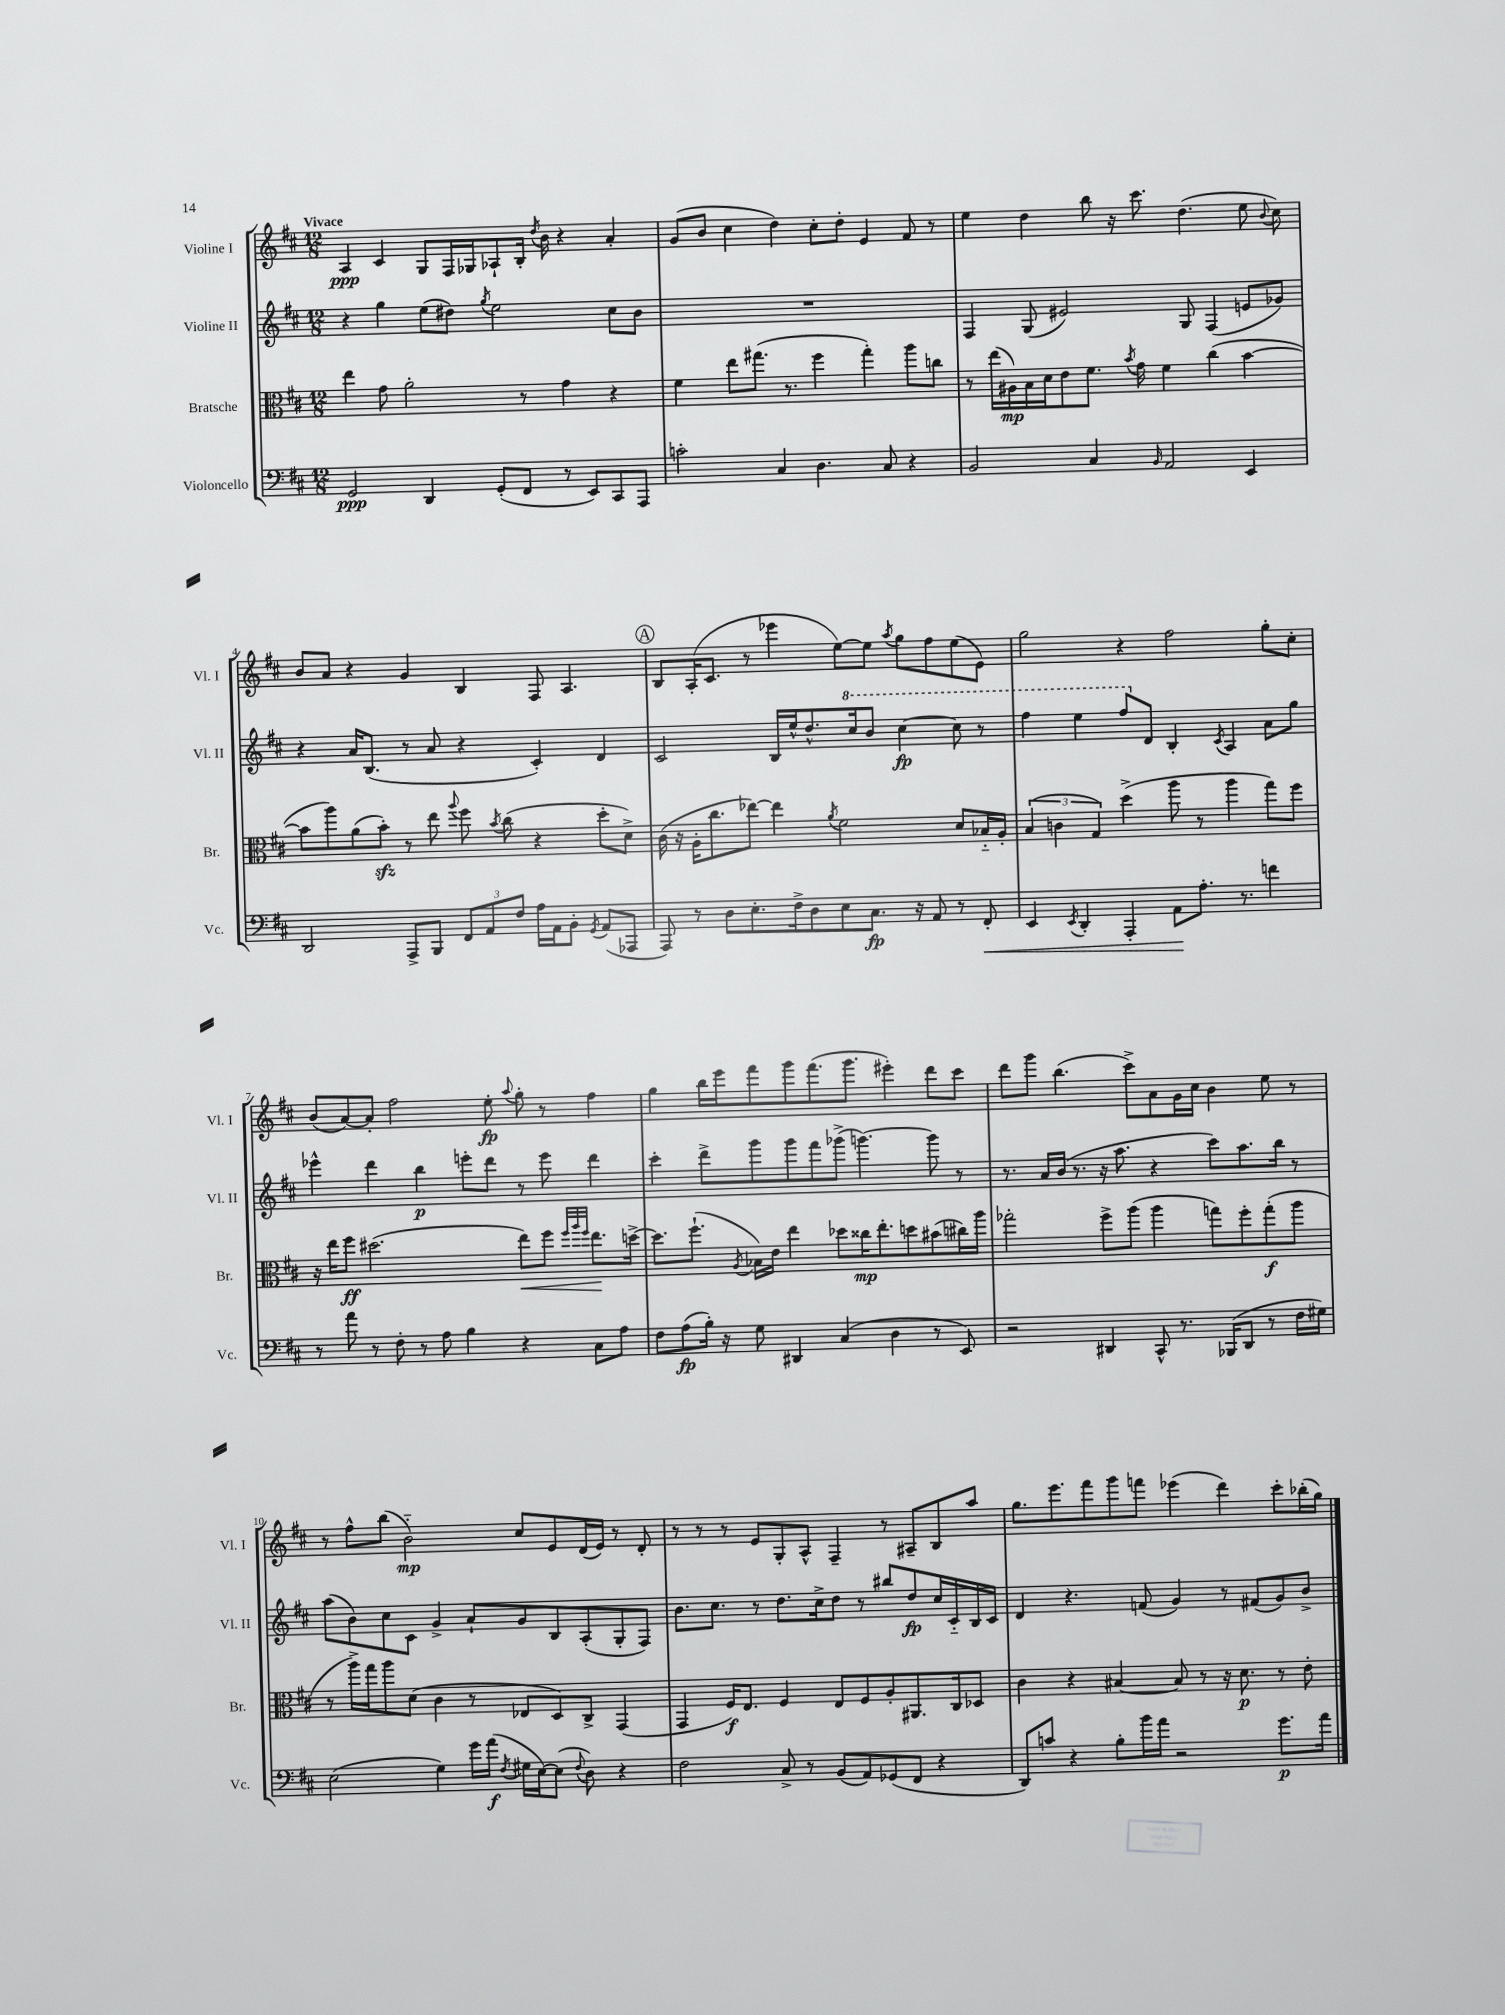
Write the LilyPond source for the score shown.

<<
\new StaffGroup <<
\new Staff = "s0" \with { instrumentName = "Violine I" shortInstrumentName = "Vl. I" } {
    \clef treble \key d \major \numericTimeSignature \time 12/8 \tempo "Vivace"
    \autoBeamOff a4\ppp cis'4 g8[ fis16 ges16 aes8-! b16]-. \acciaccatura { d''8 } b'16 r4 a'4-. |
    g'8[( b'8] cis''4 d''4) cis''8[-. d''8]-. e'4 fis'8 r8 |
    e''4 d''4 b''8 r16 cis'''8. d''4.( e''8 \appoggiatura { b'8 } cis''8) |
    b'8[ a'8] r4 g'4 b4 fis8 a4. |
    \mark \markup { \circle "A" } b8[ a16-.( cis'8.] r8 ees'''4 e''8[~) e''8] \acciaccatura { a''8 } g''8[ fis''8 e''8( e'8]) |
    g''2 r4 fis''2 g''8[-. cis''8]-. |
    b'8[( a'8~) a'8]-. fis''2 e''8-.\fp \appoggiatura { a''8 } g''8-. r8 fis''4 |
    g''4 b''16[ e'''16 fis'''8 g'''8 fis'''8.( g'''8.] eis'''4-.) d'''8[ cis'''8] |
    d'''8[ g'''8] b''4.( cis'''8[->) a'8 g'16 cis''16] b'4 e''8 r8 |
    r8 fis''8[-^ b''8]( b'2-_\mp) cis''8[ e'8 d'16( e'16]) r8 d'8-. |
    r8 r8 r8 e'8[ g8-. a8]-^ fis4-- r8 ais8[-- b8 a''8] |
    g''8.[ e'''8. fis'''8 g'''8 f'''8] ees'''4( d'''4) cis'''8[-. bes''16-.( g''16]) \bar "|." |
}
\new Staff = "s1" \with { instrumentName = "Violine II" shortInstrumentName = "Vl. II" } {
    \clef treble \key d \major \numericTimeSignature \time 12/8
    \autoBeamOff r4 g''4 e''8[( dis''8]) \acciaccatura { g''8 } e''2 cis''8[ b'8] |
    R1. |
    fis4 g8( eis'2) g8 fis4( e'8[ ges'8]) |
    r4 a'16[ b8.]( r8 a'8 r4 cis'4-.) d'4 |
    \mark \markup { \circle "A" } cis'2 b16[ e''16-^ d''8.-^ \ottava #1 cis'''16 b''8] cis'''4~\fp cis'''8 r8 |
    fis'''4 e'''4 fis'''8[ \ottava #0 d'8] b4-. \acciaccatura { cis'8 } a4 a'8[ g''8] |
    ees'''4-^ d'''4 b''4\p e'''8[-. d'''8] r8 e'''8 d'''4 |
    cis'''4-. d'''8[-> g'''8 g'''8 fis'''8 ges'''8]->( g'''4.~) g'''8 r8 |
    r8. a'16[ b'16]( r8. r16 a''8. r4 cis'''8[) a''8. b''16] r8 |
    a''8[( b'8) cis''8 cis'8] g'4-> a'8[-! g'8 b8 a8-.( g8-. fis8]) |
    b'8.[ cis''8.] r8 d''8.[ cis''16-> d''8] r8 bis''8[ d''8\fp cis''16 cis'16-_ b16 cis'16] |
    d'4 r4. f'8( g'4) r8 fis'8[( g'8) b'8]-> \bar "|." |
}
\new Staff = "s2" \with { instrumentName = "Bratsche" shortInstrumentName = "Br." } {
    \clef alto \key d \major \numericTimeSignature \time 12/8
    \autoBeamOff e''4 g'8 a'2-. r8 g'4 r4 |
    fis'4 e''8[ gis''8.]( r8. fis''4 gis''4-.) a''8[ c''8] |
    r8 e''16[( ais16\mp) b16 d'16 e'8 fis'8.] \acciaccatura { b'8 } g'16 fis'4 cis''4( b'4~ |
    b'8[ a''8) a'8( b'8]-.\sfz) r8 e''8 \appoggiatura { a''8 } fis''8 \acciaccatura { b'8 } cis''8( r4 d''8[-. d'8]->) |
    \mark \markup { \circle "A" } cis'16( r16 a16[-. cis''8. ees''8]~) ees''4 \acciaccatura { a'8 } fis'2 d'8[ bes16-_ a16]-. |
    \tuplet 3/2 { b4( c'4 g4) } d''4->( a''8 r8 a''4 g''8[) fis''8] |
    r16 e''16[ fis''8]\ff dis''2.( e''8[\<) fis''8] \grace { fis''32[ a''32 fis''32] } e''8.[\! d''16]~-> |
    d''8.[ fis''8.]-!( \acciaccatura { a8 } bes16[) e'16] e''4 des''8[ cisis''16\mp e''8.-. d''8 bis'8( cis''16) a''16] |
    ges''2-. fis''8[-> a''8]( a''4 g''8[) fis''8-. g''8-.\f( a''8] |
    r8 a''16[->) g''16 a''8 d'8]( cis'4 r8 ees8[ d8) cis8]-> g,4( |
    g,4 fis16[\f) e8.] fis4 e8[ fis8 a8-. ais,8. cis16 des8] |
    cis'4 r4 bis4~ bis8 r8 r16 d'8.\p r8 e'8-. \bar "|." |
}
\new Staff = "s3" \with { instrumentName = "Violoncello" shortInstrumentName = "Vc." } {
    \clef bass \key d \major \numericTimeSignature \time 12/8
    \autoBeamOff g,2\ppp d,4 g,8[-.( fis,8] r8 e,8[) cis,8 a,,8] |
    c'2-. cis4 d4. cis8 r4 |
    b,2 cis4 \grace { b,16 } a,2 e,4 |
    d,2 a,,8[-> b,,8] \tuplet 3/2 { fis,8[ a,8 fis8] } a16[ a,16 b,8]-. \acciaccatura { g,8 } a,8[( aes,,8] |
    \mark \markup { \circle "A" } a,,8) r8 d8[ e8.-. fis16-> d8 e8 cis8.]\fp r16 a,8 r8 fis,8-.\< |
    e,4 \acciaccatura { e,8 } d,4-. a,,4-. a,8[\! a8.]-. r8. f'4 |
    r8 a'8 r8 fis8-. r8 a8 b4 r4 cis8[ a8] |
    fis8[ a8\fp( b16]-.) r16 g8 dis,4 cis4( d4 r8 e,8) |
    r2 dis,4 cis,8-^ r8. bes,,16[( dis,8] r8 fis16[ gis16]) |
    e2( g4) g'16[ a'16]\f( \acciaccatura { fis8 } gis16[ e16~) e8]( \appoggiatura { fis8 } d8) r4 |
    fis2 cis8-> r8 b,8[( a,8) ges,8( fis,8] r4 |
    d,8[) c'8] r4 b8[-. b'16 a'16] r2 g'8.[\p a'16] \bar "|." |
}
>>
>>
